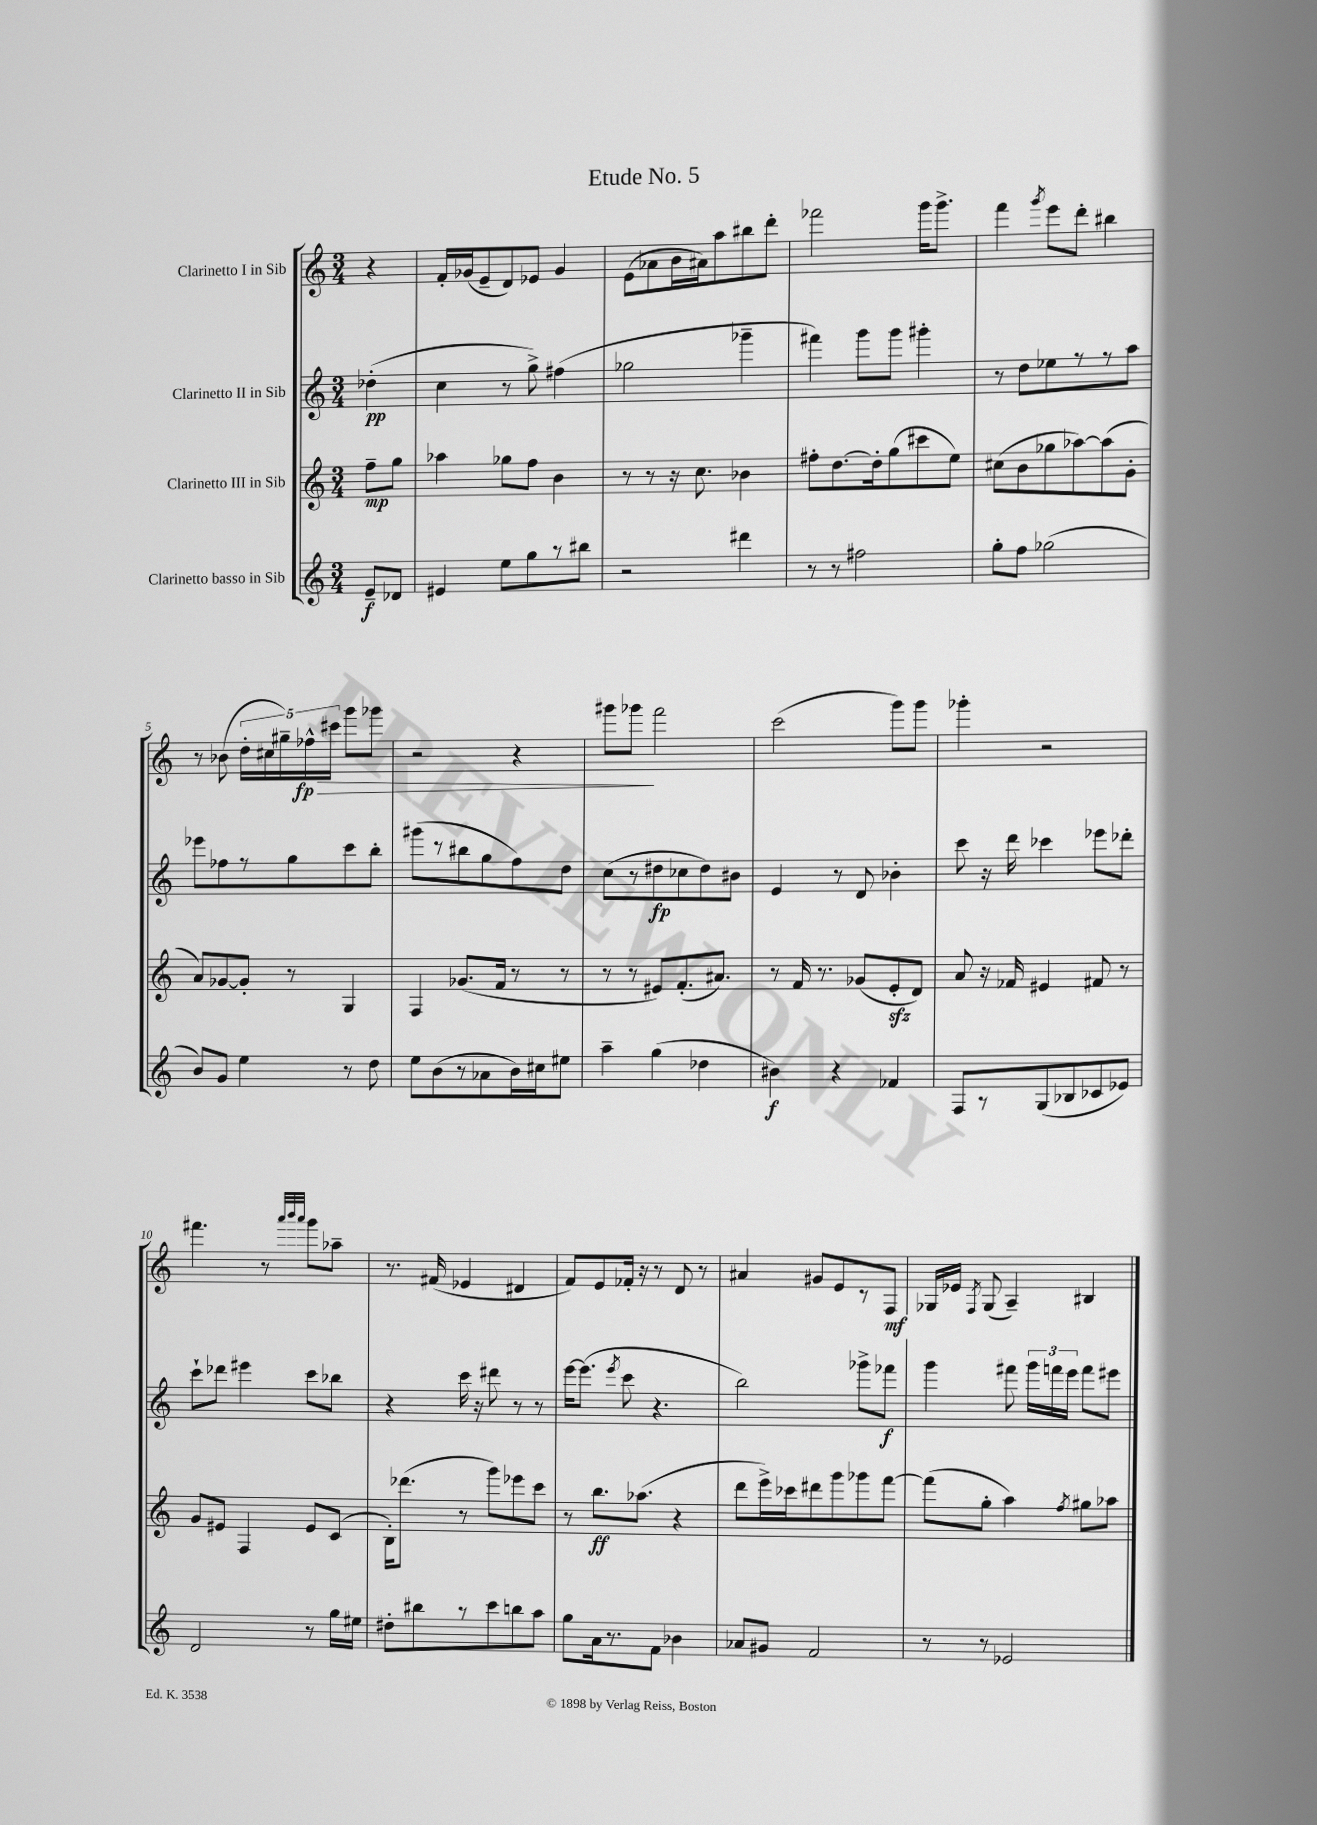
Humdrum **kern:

**kern	**kern	**kern	**kern
*staff4	*staff3	*staff2	*staff1
*clefG2	*clefG2	*clefG2	*clefG2
*k[]	*k[]	*k[]	*k[]
*M3/4	*M3/4	*M3/4	*M3/4
8e~/L	8ff~\L	(4dd-'\	4r
8d-/J	8gg\J	.	.
=	=	=	=
4e#/	4aa-\	4cc\	16f'/LL
.	.	.	(16g-/J
.	.	.	8e~/
8ee\L	8gg-\L	8r	8d/)
8gg\	8ff\J	8gg^\)	8e-/J
8r	4b\	(4ff#\	4g-/
8bb#\J	.	.	.
=	=	=	=
2r	8r	2gg-\	(8e\L
.	8r	.	8a-\
.	16r	.	16b\L
.	8.cc\	.	16a#\J)
.	.	.	8aa\
4ddd#\	4b-\	4ggg-~\	8bb#\
.	.	.	8ddd'\J
=	=	=	=
8r	8ff#'\L	4fff#\)	2fff-\
8r	[8.dd\	.	.
2ff#\	.	8ggg\L	.
.	16dd'\]k	.	.
.	(8gg\	8ggg\J	.
.	8ccc#\	4ggg#'\	16ggg\LK
.	.	.	8.ggg^\J
.	8ee\J)	.	.
=	=	=	=
8gg'\L	(8cc#\L	8r	4fff\
8ff\J	8b\	8dd\L	.
.	.	.	8qggg/
(2gg-\	8gg-\	8ee-\	8eee\L
.	[8aa-\)	8r	8ddd'\J
.	(8aa-\]	8r	4bb#\
.	8g'\J	8aa\J	.
=	=	=	=
8b/L)	8a/L)	8eee-\L	8r
8g/J	[8g-/	8ff-\	(8b-\
4ee\	8g-'/]J	8r	20dd'\LL
.	.	.	20cc#\
.	.	.	20gg#~\)
.	8r	8gg\	.
.	.	.	20ff-^^\
.	.	.	20ccc#\JJ
8r	4G/	8ccc\	8ggg\L
8dd\	.	8bb'\J	8ggg-\J
=	=	=	=
8ee\L	4F/	(8ggg#\L	2r
(8b\	.	8r	.
8r	(8.g-/L	8bb#\	.
8a-\	.	8gg\	.
.	16f/Jk	.	.
16b\L)	8r	8ff\)	4r
16cc#\J	.	.	.
8ee#\J	8r	8dd\J	.
=	=	=	=
4aa~\	8r	(8cc\L	8ggg#\L
.	8r	8r	8ggg-\J
(4gg\	8e#/L)	8dd#\	2fff\
.	(8.f'/	8cc-\	.
4dd-\	.	8dd#\)	.
.	8.a#/J)	.	.
.	.	8b#\J	.
=	=	=	=
4b#\)	8r	4e/	(2ccc\
.	16f/	.	.
.	8.r	.	.
4r	.	8r	.
.	(8g-/L	8d/	.
4f-/	8e'/	4b-'\	8ggg\L)
.	8d/J)	.	8ggg\J
=	=	=	=
8F/L	8a/	8ccc\	4ggg-'\
8r	16r	16r	.
.	16f-/	16ddd\	.
(8G/	4e#/	4ccc-\	2r
8B-/	.	.	.
8c-/	8f#/	8eee-\L	.
8e-/J)	8r	8ddd-'\J	.
=	=	=	=
2d/	8g/L	8ccc`\L	4.fff#\
.	8e#/J	8ddd-\J	.
.	4F/	4eee#\	.
.	.	.	8r
.	.	.	32qqaaa/LLL
.	.	.	32qqbbb/
.	.	.	32qqaaa/JJJ
8r	8e#/L	8ccc\L	8ggg\L
16gg\LL	(8c/J	8bb-\J	8aa-~\J
16ee#\JJ	.	.	.
=	=	=	=
8dd#'\L	16B'\LK)	4r	8.r
.	(8.ddd-\J	.	.
8bb#\	.	.	.
.	.	.	(16f#/
8r	8r	16ccc\	4e-/
.	.	16r	.
8ccc\	8ggg\L)	8ddd#\	.
8bb\	8eee-\	8r	4d#/
8aa\J	8ccc\J	8r	.
=	=	=	=
8gg\L	8r	[16eee\LK	8f/L)
.	.	(8.eee\]J	.
16a\k	8.bb\L	.	8e/
8.r	.	.	.
.	.	8qeee/	.
.	.	8ccc\	16f-'/Jk
.	(8.aa-\J	.	16r
8f\J	.	4.r	8r
4b-\	4r	.	8d/
.	.	.	8r
=	=	=	=
8a-/L	8ddd\L	2bb\)	4a#/
8g#/J	16eee^\L)	.	.
.	16ccc-\J	.	.
2f/	8ddd#\	.	8g#/L
.	8ggg\	.	8e/
.	8ggg-\	8ggg-^\L	8r
.	[8fff\J	8fff-\J	8F/J
=	=	=	=
8r	(8fff\]L	4ggg\	16G-/LL
.	.	.	16e-/JJ
.	.	.	8qF/
8r	8gg'\J	.	(8G-/
2e-/	4aa\)	8fff#\	4A~/)
.	.	24ggg\LL	.
.	.	24fff\	.
.	.	24eee\JJ	.
.	8qff/	.	.
.	8gg#\L	8fff\L	4B#/
.	8aa-\J	8eee#\J	.
==	==	==	==
*-	*-	*-	*-
